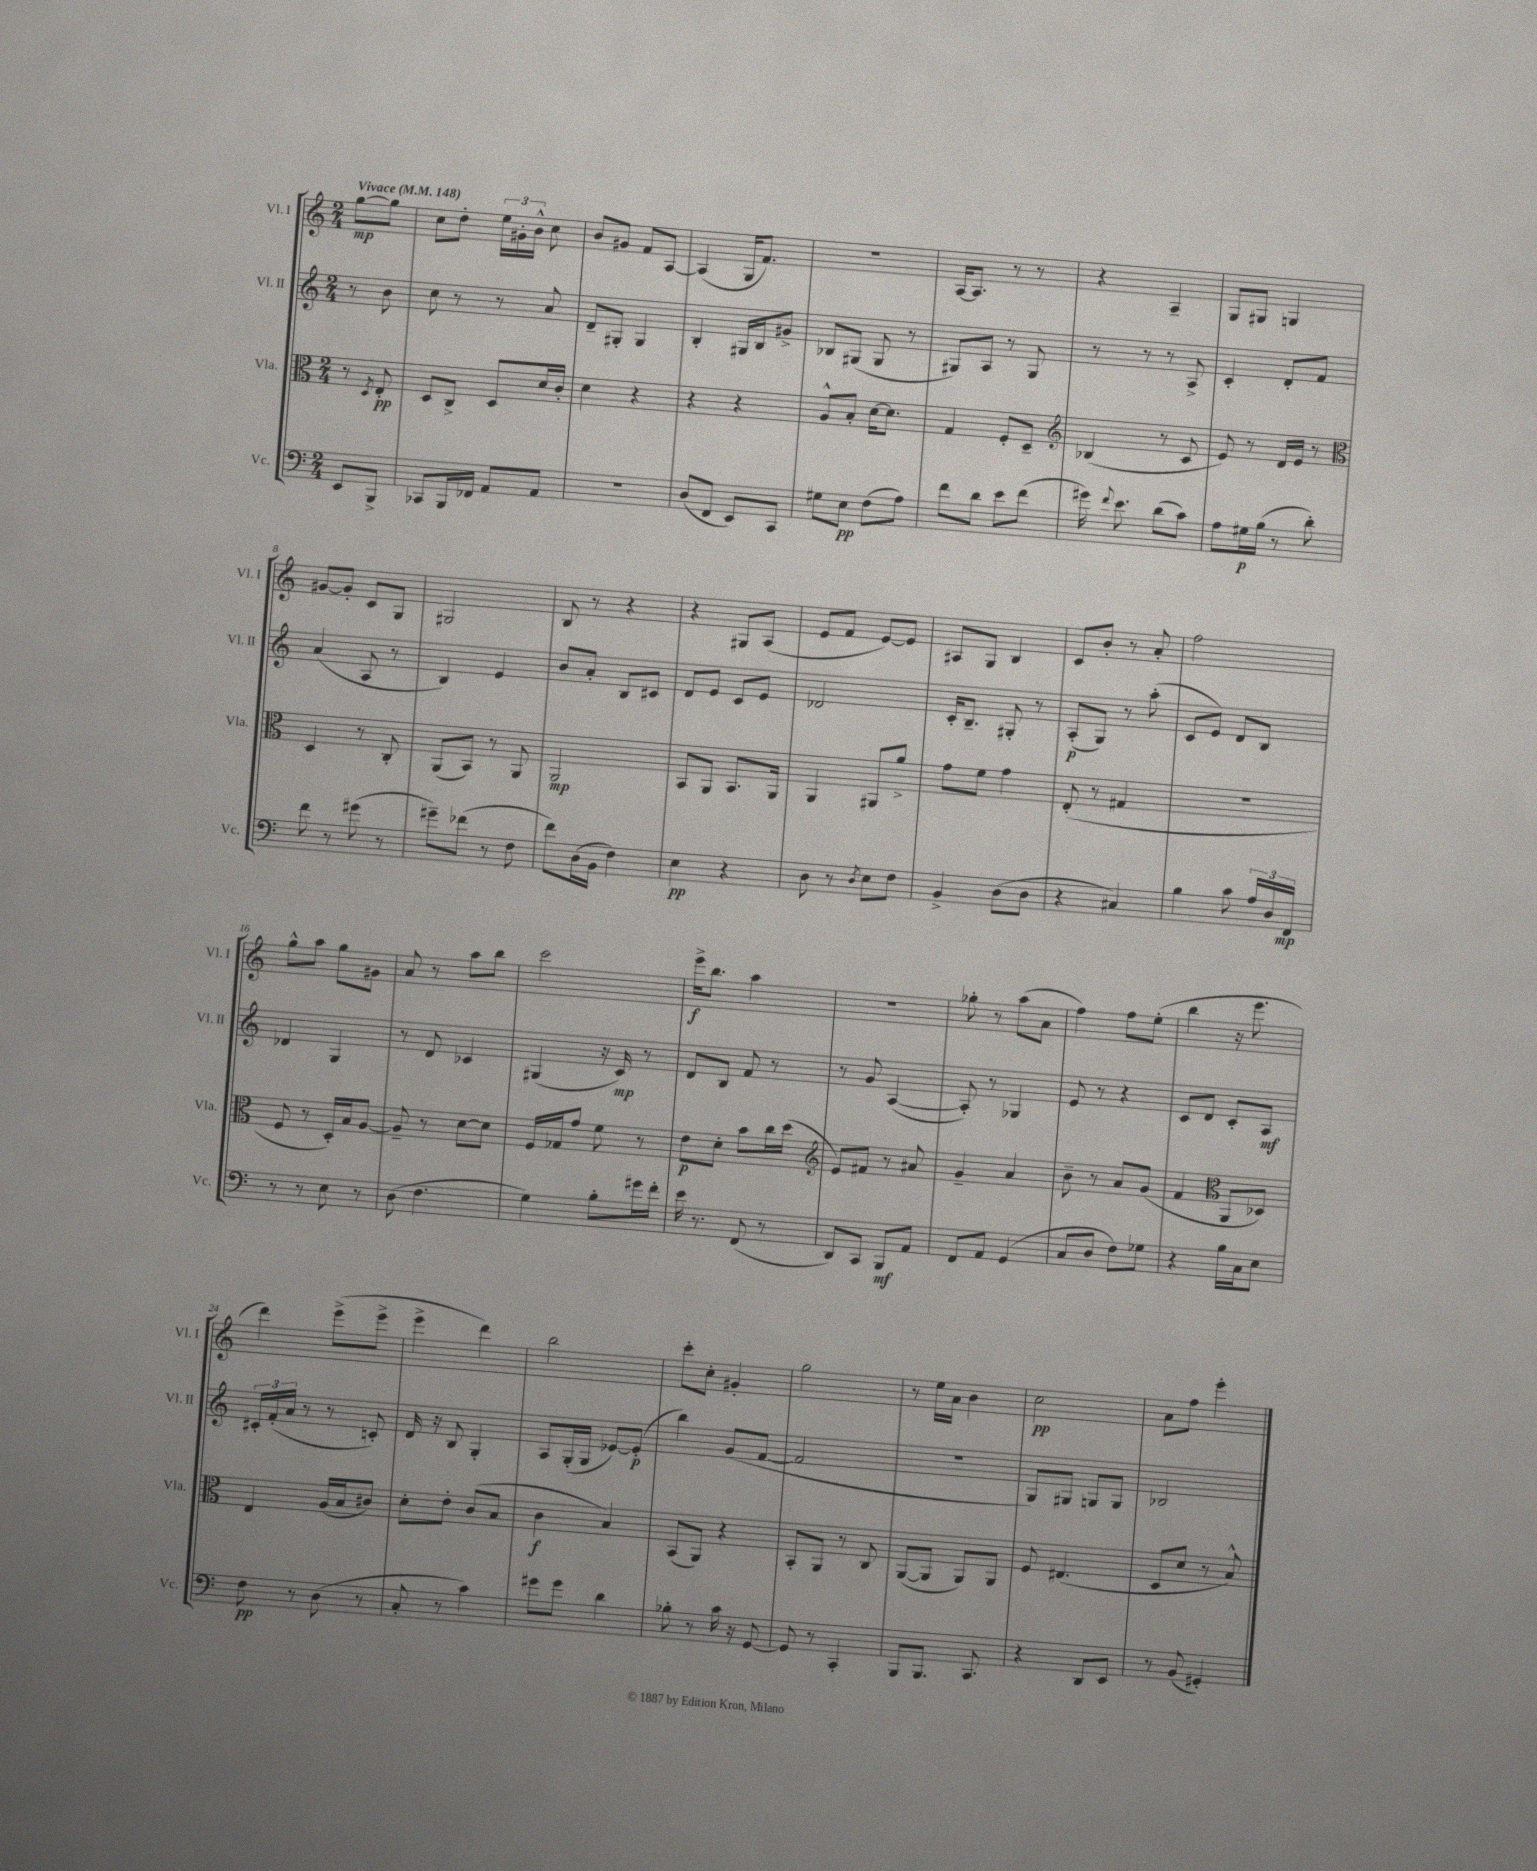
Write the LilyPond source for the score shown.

<<
\new StaffGroup <<
\new Staff = "s0" \with { instrumentName = "Vl. I" shortInstrumentName = "Vl. I" } {
    \clef treble \key c \major \numericTimeSignature \time 2/4 \partial 4 \tempo "Vivace" 4 = 148
    \autoBeamOff g''8[~\mp g''8] |
    c''8[ d''8]-. \tuplet 3/2 { e''16[ gis'16-. b'16]-^ } c''8 |
    b'8[ gis'8] f'8[ a8]~ |
    a4( g16[ f'8.]) |
    R2 |
    a16[~ a8.] r8 r8 |
    r4 a4-- |
    g8[ gis8] g4 |
    gis'8[~ gis'8]-. c'8[ g8] |
    gis2 |
    b8 r8 r4 |
    r4 gis8[ a8]( |
    e'8[ f'8] e'8[~) e'8] |
    ais8[ g8] b4 |
    c'8[ b'8]-. r8 a'8-. |
    f''2 |
    g''8[-^ a''8] g''8[ gis'8] |
    a'8 r8 a''8[ b''8] |
    c'''2 |
    e'''16[->\f b''8.] a''4 |
    R2 |
    ges''8-. r8 a''8[( a'8] |
    f''4) f''8[ e''8]-.( |
    b''4 r16 e'''8. |
    d'''4) e'''8[->( e'''8]-> |
    e'''4-> d'''4) |
    b''2 |
    c'''8[-. c''8]-. gis'4-. |
    g''2 |
    r8 e''16[ a'16] b'4 |
    c''2\pp |
    a'8[ f''8] e'''4-. \bar "|." |
}
\new Staff = "s1" \with { instrumentName = "Vl. II" shortInstrumentName = "Vl. II" } {
    \clef treble \key c \major \numericTimeSignature \time 2/4 \partial 4
    \autoBeamOff r8 b'8 |
    c''8 r8 r8 a'8 |
    d'8[-- gis8]-. gis4 |
    b4-. gis16[ b16 gis'8]-> |
    bes8[ gis8]( gis8 r8 |
    gis8[) a8] r8 gis8 |
    r8 r8 r8 a8-> |
    c'4-. d'8[-. f'8] |
    a'4( a8 r8 |
    b4) e'4 |
    b'8[ a'8]-. b8[ cis'8] |
    d'8[ e'8] c'8[ e'8] |
    des'2 |
    c'16[-. b8.]-- gis8-. r8 |
    a8[-.\p( g8]) r8 a''8-.( |
    c'8[ e'8]) d'8[ b8] |
    des'4 g4 |
    r8 d'8 ces'4 |
    gis4( r16 c'16\mp) r8 |
    d'8[ b8] f'8 r8 |
    r8 g'8 a4~( |
    a8-.) r8 ges4 |
    e'8 r8 r4 |
    c'8[ d'8] c'8[-. a8]\mf |
    \tuplet 3/2 { cis'16[-. f'16-.( a'16] } r8 r8 c'8-.) |
    d'16 r16 b8 g4-. |
    a8[ g16-.( g16] ees'8[~) ees'8]-.\p( |
    b''4) g'8[( f'8]~ |
    f'2 |
    r2 |
    g8[) gis8] g8[ g8] |
    bes2 \bar "|." |
}
\new Staff = "s2" \with { instrumentName = "Vla." shortInstrumentName = "Vla." } {
    \clef alto \key c \major \numericTimeSignature \time 2/4 \partial 4
    \autoBeamOff r8 \acciaccatura { d8 } e8-.\pp |
    d8[ c8]-> d8[ d'16 c'16]-. |
    d'4 r4 |
    r4 r4 |
    a8[-^ b8]-. d'16[~ d'8.] |
    g4 f8[-. d8]-- |
    \clef treble bes4( r8 c'8 |
    e'8) r8 d'16[ e'16] r8 |
    \clef alto d4 r8 c8-. |
    a,8[( b,8]) r8 a,8 |
    a,2\mp |
    b,8[ a,8] b,8.[ a,16] |
    a,4 ais,8[ a'8]-> |
    g'8[ f'8] g'4 |
    e8-.( r8 gis4 |
    r2 |
    f8 r8 d16[-.) b16 a8]~ |
    a8-- r8 d'8[~ d'8] |
    f16[ ges16 g'8] f'8 r8 |
    e'8[\p d'8]-. b'8[ c''16 d''16]( |
    \clef treble e'8[) fis'8] r8 ais'8 |
    g'4-- a'4 |
    b'8-- r8 a'8[ g'8]( |
    f'4 \clef alto a,8[ des8]) |
    e4 a16[( b16 cis'8]) |
    d'8[-. e'8]-. c'8[( b8] |
    c'4\f b4) |
    b,8[( a,8]) r4 |
    b,8[-. a,8] r8 c8 |
    a,8[~( a,8] a,8[) a,8] |
    f8 eis4.( |
    d8[ d'8] r8 b8-^) \bar "|." |
}
\new Staff = "s3" \with { instrumentName = "Vc." shortInstrumentName = "Vc." } {
    \clef bass \key c \major \numericTimeSignature \time 2/4 \partial 4
    \autoBeamOff e,8[ b,,8]-> |
    ces,8[ b,,16 fes,16] a,8[ a,8] |
    r2 |
    d8[( f,8] e,8[) c,8] |
    gis8[ e8]\pp f8[( a8]) |
    f'8[ d'8] e'8[ f'8]( |
    gis'16) \appoggiatura { f'8 } e'8. d'8[( c'8]) |
    a8[ gis16\p b16]( r8 d'8-.) |
    f'8 r8 gis'8( r8 |
    gis'8[--) fes'8]( r8 f8 |
    f'8[) d16( b,16] f4) |
    e4\pp r4 |
    d8 r8 \acciaccatura { d8 } e8[ f8] |
    b,4-> d8[( d8] |
    r4 cis4) |
    b4 c'8 \tuplet 3/2 { a16[ d16 f,16]\mp } |
    r8 r8 e8 r8 |
    d8( f4. |
    g4) b8[-. gis'16 f'16]-. |
    e'16 r8. f,8( r8 |
    d,8[) c,8] b,,8[\mf a,8] |
    f,8[ a,8] g,4( |
    c8[ d8] f8[) ges8] |
    r4 b16[ c16 e8] |
    f8\pp r8 d8( r8 |
    c8-. r8 c'4) |
    gis'8[ gis'8] d'4 |
    bes8-. r8 c'16 r16 g,8~ |
    g,8 r8 c,4-. |
    b,,8[ b,,8.] c,8. |
    r4 d,8[ e,8] |
    r8 b,8( gis,4-.) \bar "|." |
}
>>
>>
